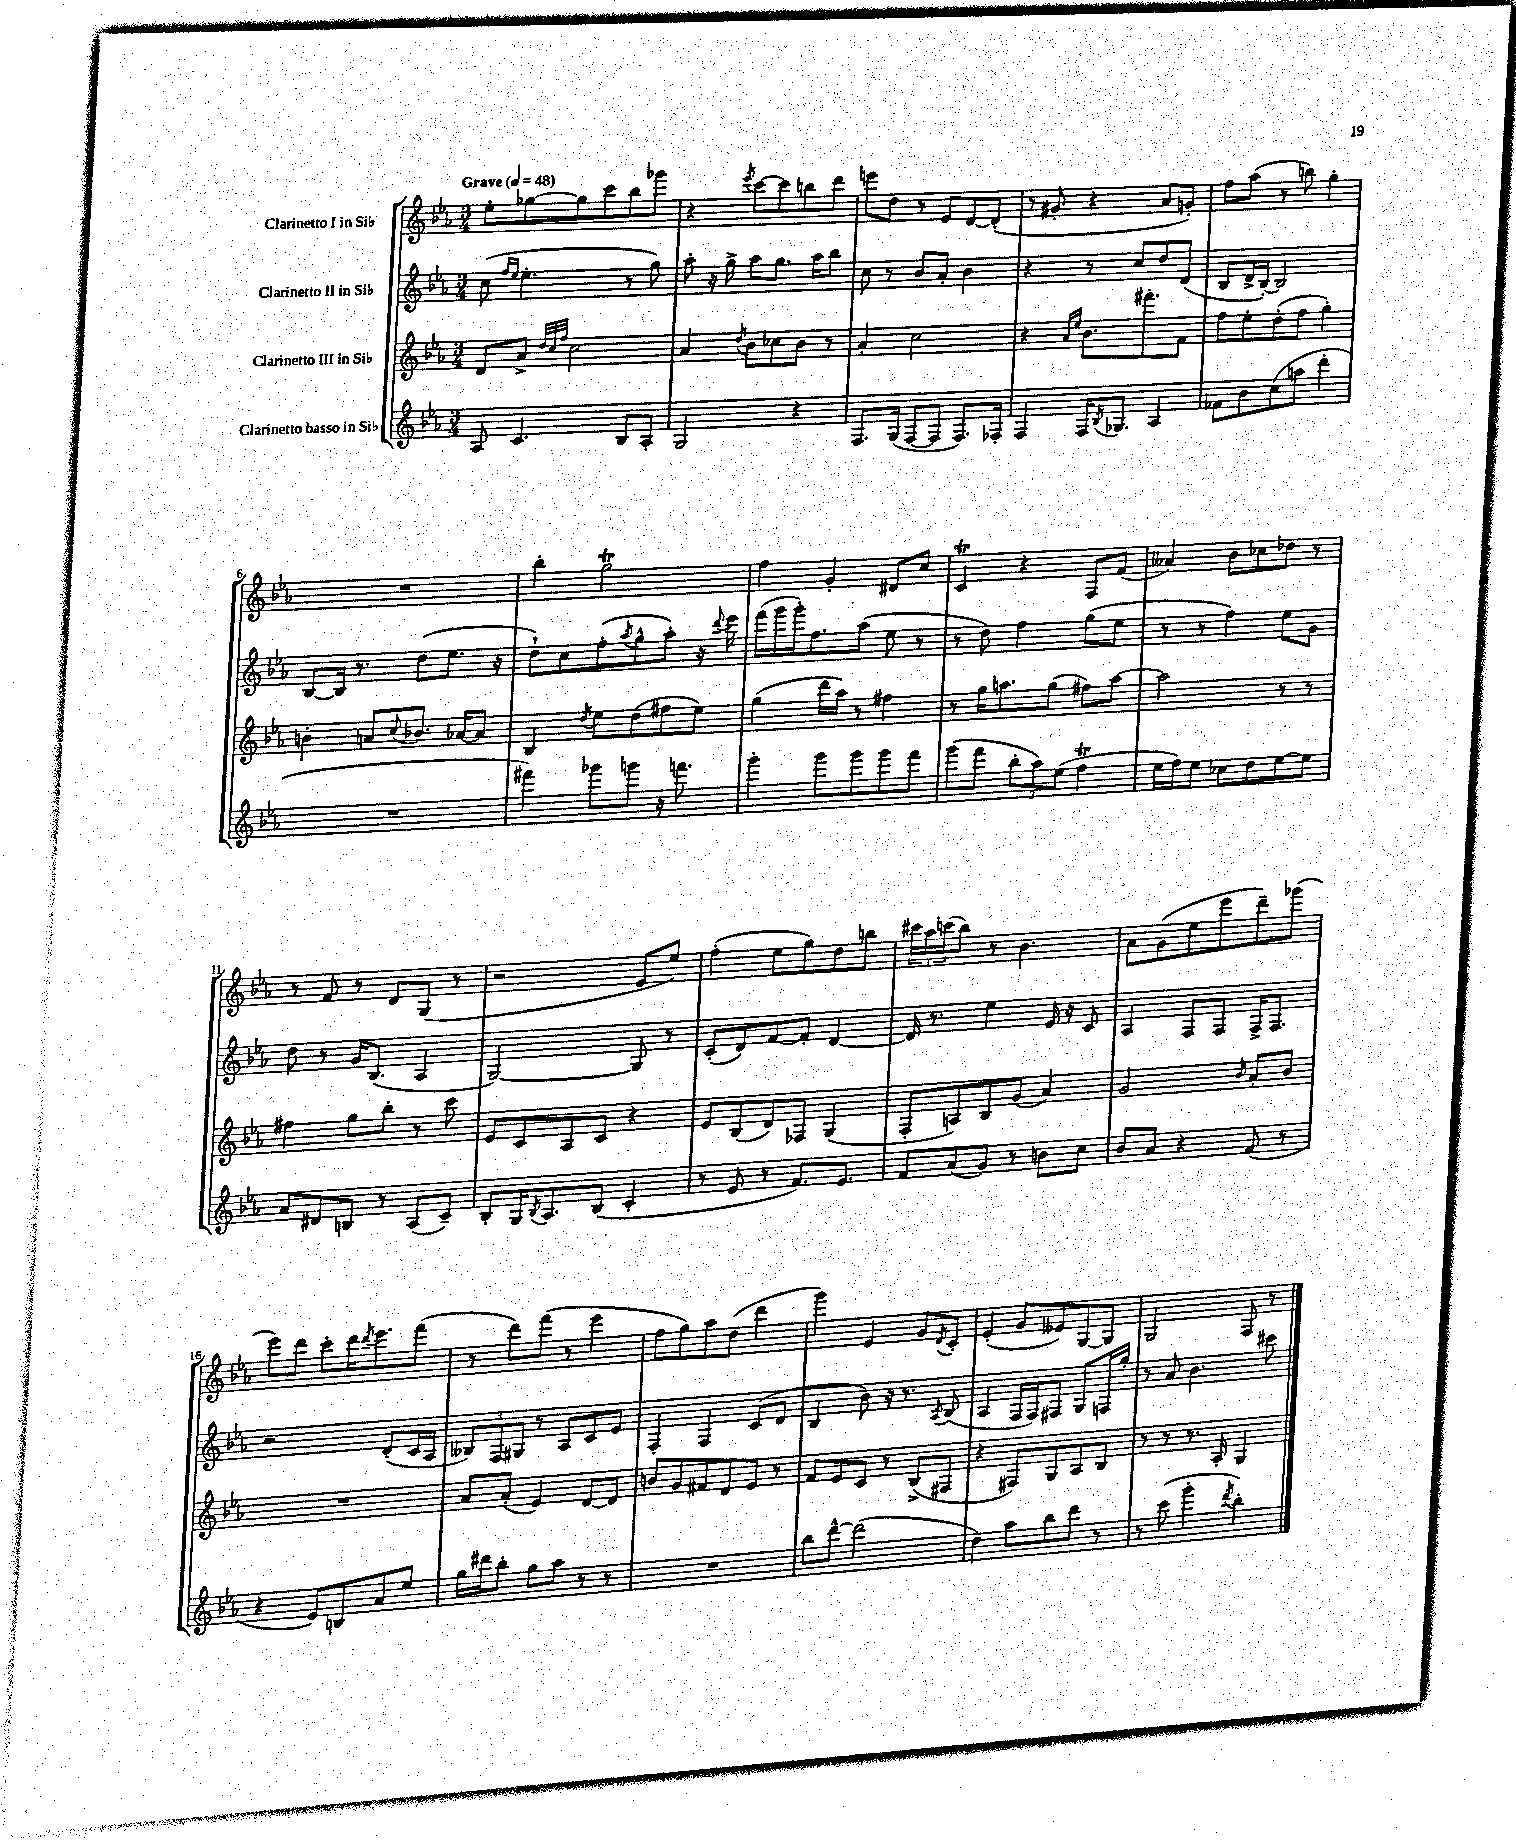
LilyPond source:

<<
\new StaffGroup <<
\new Staff = "s0" \with { instrumentName = "Clarinetto I in Sib" } {
    \clef treble \key ees \major \numericTimeSignature \time 3/4 \tempo "Grave" 4 = 48
    ees''8-. ges''8~ ges''8 c'''8 bes''8 ges'''8 |
    r4 \acciaccatura { ees'''8 } c'''8~ c'''8 b''8 d'''8 |
    e'''8 d''8 r8 ees'8 d'8~ d'8-.( |
    r8 gis'8-. r4 aes'8 g'8-.) |
    f''8 aes''8( r8 b''8) g''4-. |
    R2. |
    bes''4-. g''2\trill |
    f''4 g'4-. dis'8 c''8 |
    c'4\trill r4 f8 f'8( |
    aeses'4) bes'8 ces''8 des''8 r8 |
    r8 f'8 r8 d'8 g8( r8 |
    r2 ees'8 ees''8) |
    f''4-.( ees''8 g''8) d''8 b''8 |
    \tuplet 3/2 { cis'''16 aes''16 c'''16( } bes''8) r8 bes'4. |
    aes'8 g'8( ees''8 ees'''8 d'''8--) ges'''8( |
    ees'''8) d'''8 c'''8-. d'''16 \acciaccatura { d'''8 } ees'''8. f'''8( |
    r8 d'''8) f'''8( r8 ees'''4 |
    f''8 g''8) aes''8 d''8( d'''4 |
    g'''4) ees'4 g'8 \acciaccatura { d'8 } c'8-. |
    ees'4-.( g'8 eeses'8) g8~ g8 |
    g2 f8 r8 \bar "|." |
}
\new Staff = "s1" \with { instrumentName = "Clarinetto II in Sib" } {
    \clef treble \key ees \major \numericTimeSignature \time 3/4
    c''8( \grace { f''16 ees''16 } ees''4.-. r8 g''8) |
    aes''8-. r16 g''16-> aes''8 g''8. aes''16 bes''8 |
    c''8 r8 bes'8 aes'8-. bes'4 |
    r4 r8 c''8 d''8 d'8( |
    bes8 d'16-> bes16~-.) bes2 |
    bes8~ bes16 r8. d''8( ees''8. r16 |
    d''8-!) c''8 f''8-.( \acciaccatura { aes''8 } g''8-^ aes''8-.) r16 \appoggiatura { d'''8 } ees'''16 |
    f'''16( g'''16 g'''16-.) f''8. aes''8( ees''8 r8 |
    r8 d''8) f''4 g''8( ees''8 |
    r8 r8 f''4) ees''8 g'8 |
    d''8 r8 g'16 bes8.( aes4 |
    g2~) g8 r8 |
    c'8-.( d'8) f'8~ f'8-. d'4~ |
    d'16 r8. ees''4 ees'16 r16 c'8 |
    aes4 f8 f8 f16-> f8. |
    r2 d'8-.( c'16 aes16 |
    \tuplet 3/2 { beses8) f8 gis8 } r8 aes8 c'8 ees'8 |
    f4-. f4 c'8( d'8 |
    bes4 bes'8) r16 r8. \acciaccatura { aes8 } bes8( |
    aes4 f16 f16) fis8 g8 f16 g''16-. |
    r8 aes'8 bes'4. cis'''8 \bar "|." |
}
\new Staff = "s2" \with { instrumentName = "Clarinetto III in Sib" } {
    \clef treble \key ees \major \numericTimeSignature \time 3/4
    d'8 aes'8-> \grace { d''32 c''32 f''32 } c''2 |
    aes'4 \acciaccatura { d''8 } bes'8 ces''8 bes'8 r8 |
    aes'4-. c''2 |
    r4 \grace { aes'16 ees''16 } bes'8. fis'''8.-. f'8 |
    f''8 ees''8-. d''8-.( f''8 g''4-.) |
    b'4-. a'8 \appoggiatura { c''8 } bes'8. aes'16~ aes'8 |
    bes4 \acciaccatura { d''8 } ees''8 d''8( fis''8 ees''8) |
    g''4( d'''16 aes''16) r8 fis''4 |
    r8 g''16 a''8. g''8( fis''8) a''8~ |
    a''2 r8 r8 |
    fis''4 g''8 bes''8-. r8 c'''8 |
    ees'8 c'8 aes8 c'8 r4 |
    ees'8 bes8( d'8) fes8 g4( |
    f8-. a8) bes8 g'8( aes'4) |
    g'2 \grace { bes'16 } aes'8-. bes'8 |
    R2. |
    aes'8 aes'8-.( ees'4) d'8~ d'8 |
    b'8 g'8 fis'8 d'8 ees'8 r8 |
    f'8 ees'8 c'8 r8 bes8->( fis8 |
    r4 fis8) g8 aes8 bes8 |
    r8 r8 r8. aes16-. g4 \bar "|." |
}
\new Staff = "s3" \with { instrumentName = "Clarinetto basso in Sib" } {
    \clef treble \key ees \major \numericTimeSignature \time 3/4
    aes8 c'4. bes8 aes8-. |
    g2 r4 |
    f8. g16( f8~ f8 f8.) fes16-. |
    f4 f16 \acciaccatura { bes8 } ges8. aes4 |
    fes'8 bes'8 c''8( a''8 d'''4-. |
    R2. |
    fis'''4) ges'''8 g'''8 r16 f'''8. |
    g'''4-. g'''8 g'''8 g'''8 f'''8 |
    g'''8( f'''8 \tuplet 3/2 { bes''8-. aes''8) ees''8( } f''4\trill |
    ees''16 f''16) ees''8 ces''8 d''8 ees''8~ ees''8 |
    aes'8 dis'8 b8 r8 aes8( c'8--) |
    bes8-. g16 \acciaccatura { bes8 } aes8. bes8( c'4-. |
    r8 ees'8 r8 f'8.) ees'8. |
    f'8 aes'8( g'8) r8 b'8 c''8 |
    bes'8 aes'8 r4 f'8( r8 |
    r4 ees'8) b8 aes'8 ees''8 |
    g''16 dis'''16 bes''8-. g''8 aes''8 r8 r8 |
    R2. |
    bes''8 d'''8~-^ d'''2( |
    d''4) aes''8 bes''8 d'''8 r8 |
    r8 c'''8( g'''4-. \acciaccatura { d'''8 } bes''4-.) \bar "|." |
}
>>
>>
